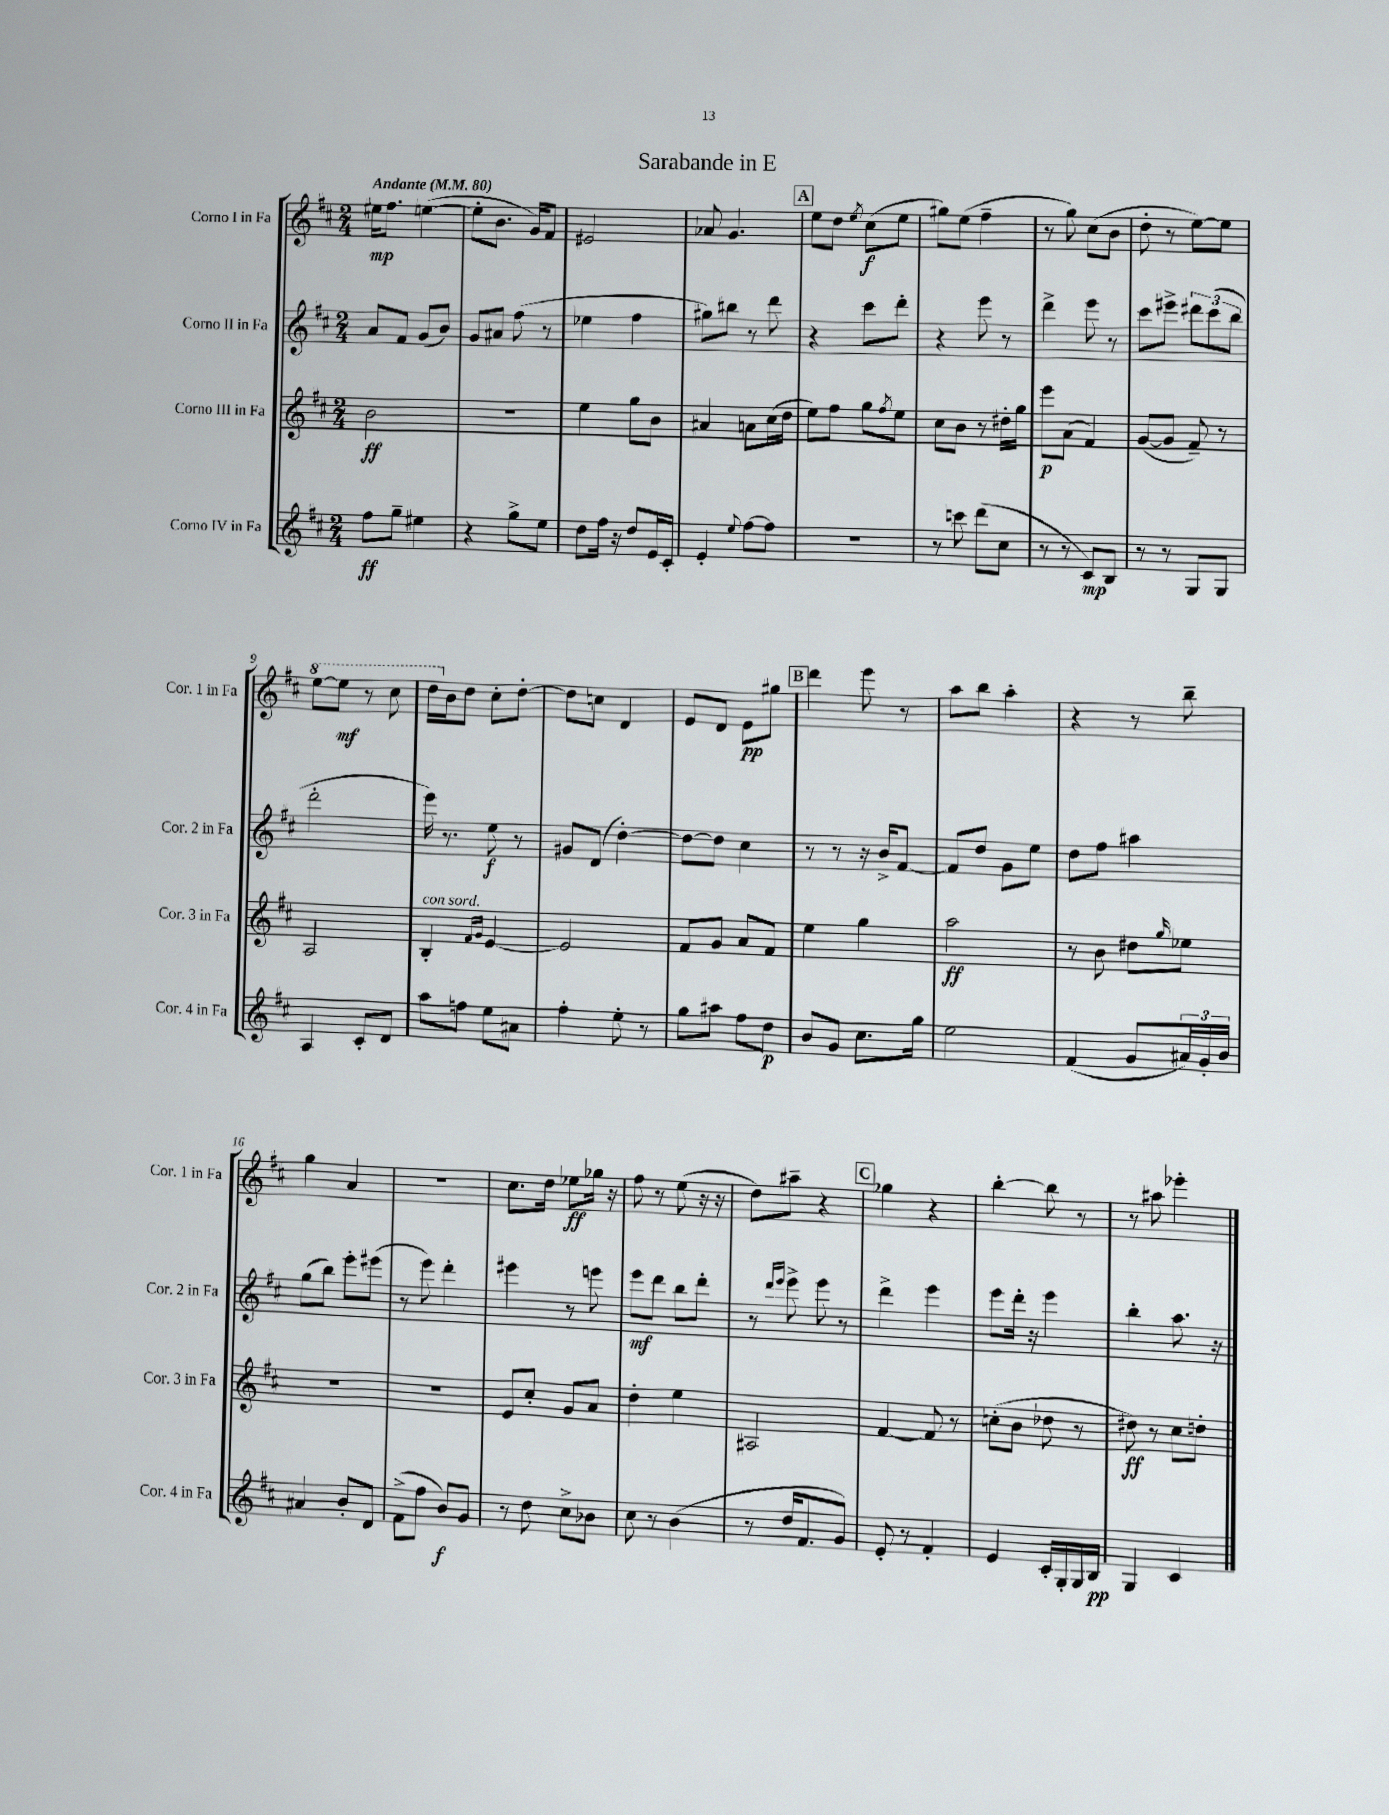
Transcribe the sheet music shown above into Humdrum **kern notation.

**kern	**kern	**kern	**kern
*staff4	*staff3	*staff2	*staff1
*clefG2	*clefG2	*clefG2	*clefG2
*k[f#c#]	*k[f#c#]	*k[f#c#]	*k[f#c#]
*M2/4	*M2/4	*M2/4	*M2/4
*MM80	*MM80	*MM80	*MM80
8ff#	2b	8a	16ee#
.	.	.	8.ff#
8gg~	.	8f#	.
4ee#	.	(8g	([4ee
.	.	8b)	.
=	=	=	=
4r	2r	8g	8ee']
.	.	8a#	8.b
8gg^	.	(8ff#	.
.	.	.	16g)
8ee	.	8r	8f#
=	=	=	=
8dd	4ee	4ee-	2e#
16ff#	.	.	.
16r	.	.	.
8dd	8gg	4ff#	.
16e	8b	.	.
16c#'	.	.	.
=	=	=	=
4e'	4a#	8gg#)	8a-
.	.	8bb#	4.g
8qqee	.	.	.
[8ff#	8a	8r	.
8ff#]	(16cc#	8ddd	.
.	16dd	.	.
=	=	=	=
2r	8ee)	4r	8ee
.	8ff#	.	8dd
.	.	.	8qee
.	8gg	8ccc#	(8cc#
.	8qff#	.	.
.	8ee	8ddd'	8ee
=	=	=	=
8r	8cc#	4r	8gg#)
8ccc	8b	.	(8ee
(8ddd	8r	8eee	4ff#~
8cc#	16dd#'	8r	.
.	16gg	.	.
=	=	=	=
8r	8eee	4ddd^	8r
8r	(8a	.	8gg)
8c#)	4f#)	8eee	(8cc#
8B	.	8r	8b
=	=	=	=
8r	([8g	8ccc#	8dd'
8r	8g]	8eee#^	8r
8G	8f#~)	12ddd#	[8ee)
.	.	(12ccc#	.
8G	8r	.	8ee]
.	.	12bb	.
=	=	=	=
4A	2A	2ddd'	[8eee
.	.	.	8eee]
8c#'	.	.	8r
8d	.	.	8ccc#
=	=	=	=
8aa	4B'	16eee)	16ddd
.	.	8.r	16b
8ff	.	.	8dd
.	16qqf#	.	.
.	16qqg	.	.
8ee	[4e	8ee	8cc#'
8a#	.	8r	[8dd'
=	=	=	=
4ff#'	2e]	8g#	8dd]
.	.	(8d	8cc
8ee'	.	[4dd')	4d
8r	.	.	.
=	=	=	=
8gg	8f#	8dd_	8e
8aa#	8g	8dd]	8d
8ff#	8a	4cc#	8e
8dd	8f#	.	8gg#
=	=	=	=
8b	4ee	8r	4ddd
8g	.	8r	.
8.cc#	4gg	16r	8eee
.	.	16b^	.
.	.	[8f#	8r
16gg	.	.	.
=	=	=	=
2ee	2aa	8f#]	8aa
.	.	8dd	8bb
.	.	8g	4aa'
.	.	8ee	.
=	=	=	=
(4f#	8r	8dd	4r
.	8b	8ff#	.
8g	8dd#	4aa#	8r
.	16qqgg	.	.
24a#)	8ee-	.	8bb~
24g'	.	.	.
24b	.	.	.
=	=	=	=
4a#	2r	(8gg	4gg
.	.	8bb)	.
8b'	.	8eee'	4a
8d	.	(8eee#	.
=	=	=	=
(8f#^	2r	8r	2r
8ff#	.	8eee)	.
8b)	.	4ddd'	.
8g	.	.	.
=	=	=	=
8r	8e	4eee#	8.cc#
8dd	8cc#'	.	.
.	.	.	16dd
8cc#^	8g	8r	8ee-
8b-	8a	8eee	16gg-
.	.	.	16r
=	=	=	=
8cc#	4dd'	8eee	8ff#
8r	.	8ddd	8r
(4b	4ee	8bb	(8ee
.	.	8ddd'	16r
.	.	.	16r
=	=	=	=
8r	2A#	8r	8dd)
.	.	16qqddd	.
.	.	16qqeee	.
16dd	.	8eee^	8aa#~
8.f#	.	.	.
.	.	8eee	4r
8g)	.	8r	.
=	=	=	=
8e'	[4f#	4ddd^	4gg-
8r	.	.	.
4f#'	8f#]	4eee	4r
.	8r	.	.
=	=	=	=
4e	(8cc'	8eee	[4bb'
.	8b	16ddd'	.
.	.	16r	.
16c#'	8dd-	4eee	8bb]
16G'	.	.	.
16G	8r	.	8r
16B	.	.	.
=	=	=	=
4G	8dd#)	4bb'	8r
.	8r	.	8aa#
4c#	8cc#	8.aa	4eee-'
.	8dd'	.	.
.	.	16r	.
==	==	==	==
*-	*-	*-	*-
